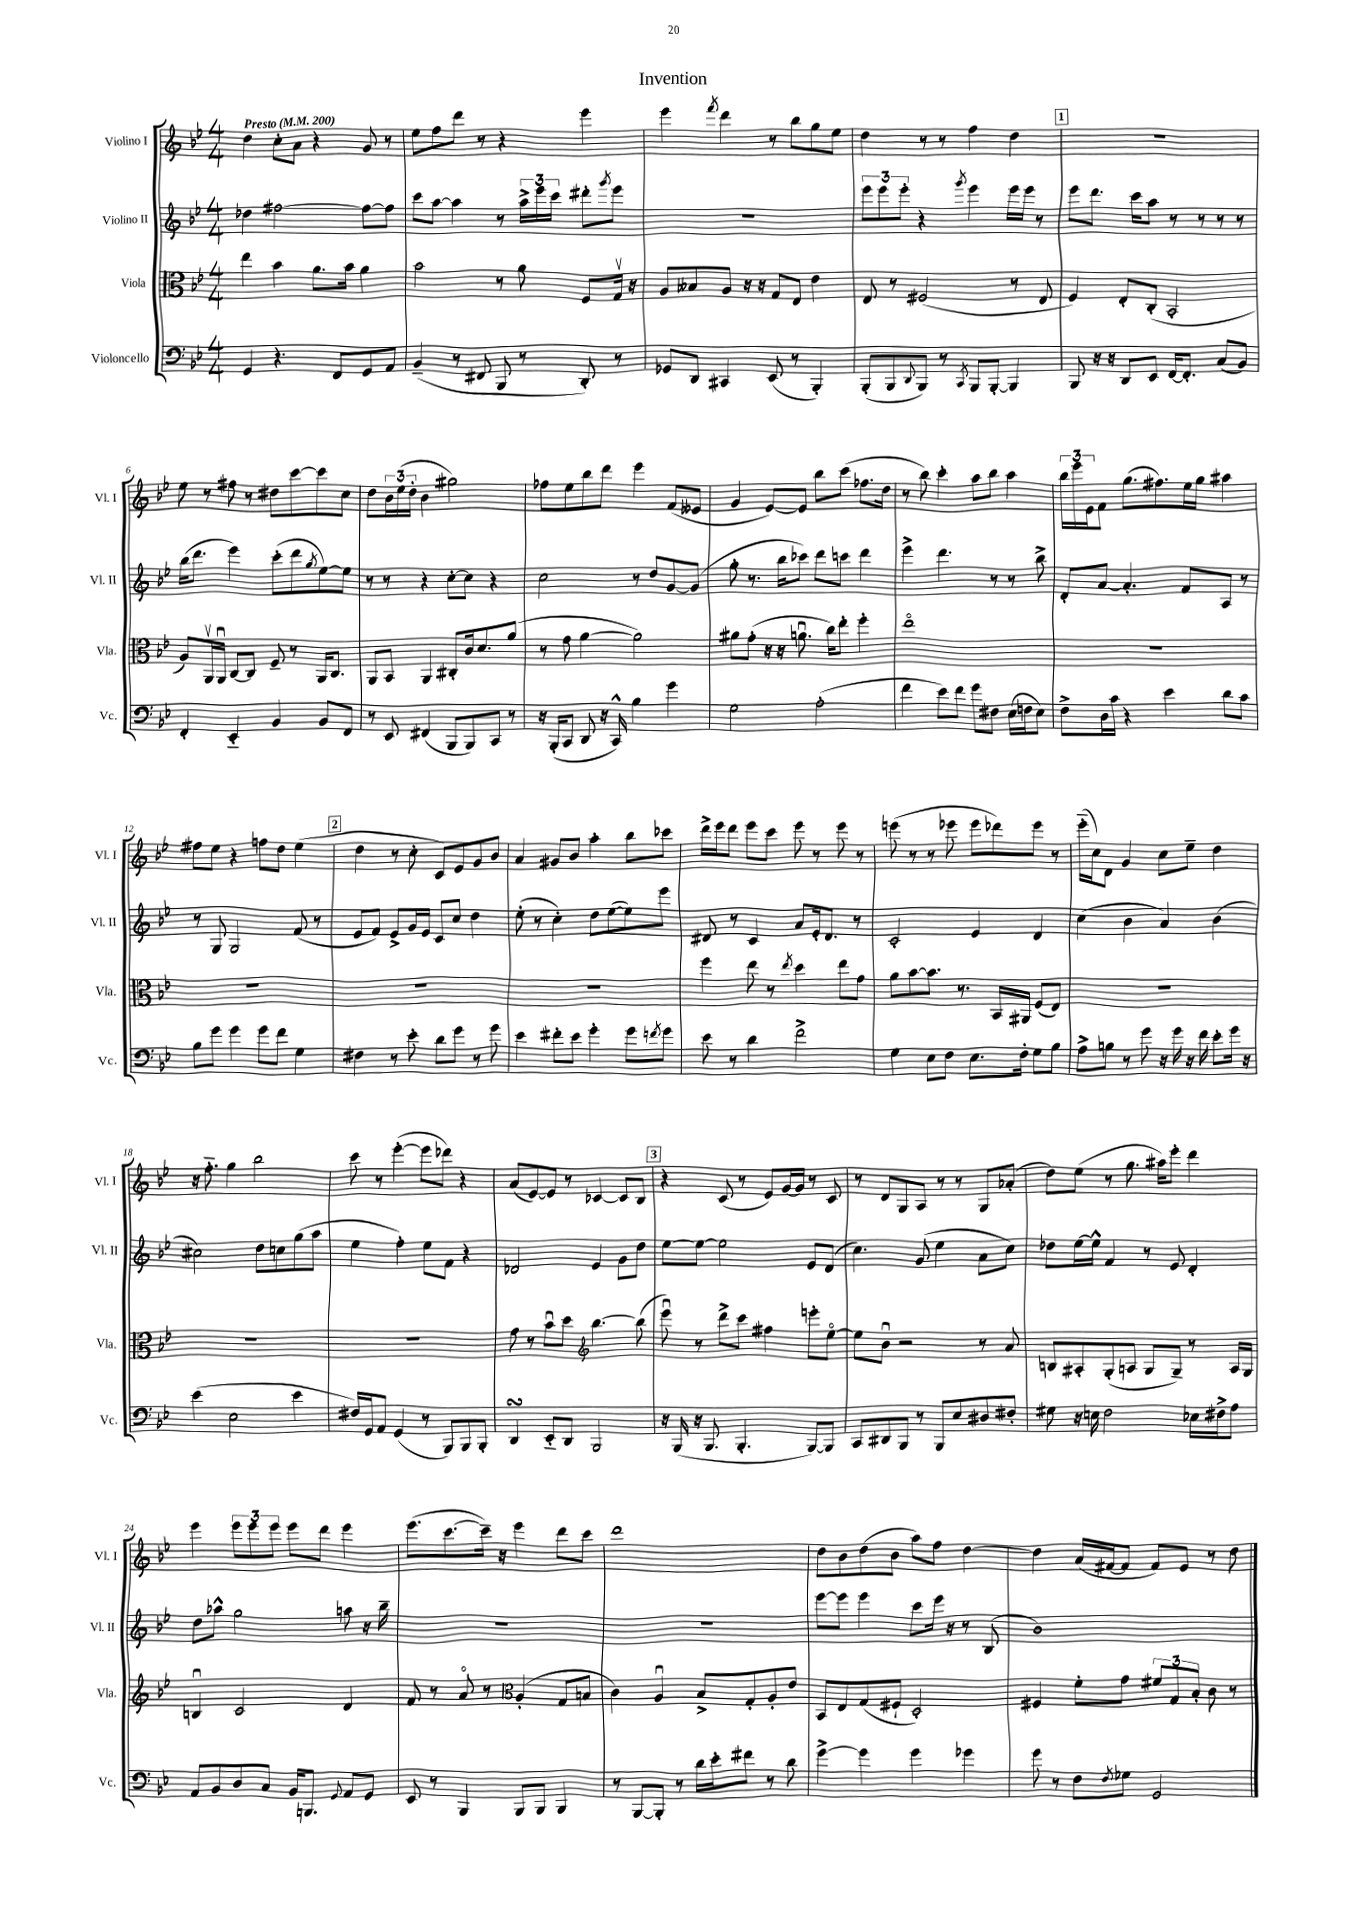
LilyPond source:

\header { title = "Invention" }
<<
\new StaffGroup <<
\new Staff = "s0" \with { instrumentName = "Violino I" shortInstrumentName = "Vl. I" } {
    \clef treble \key bes \major \numericTimeSignature \time 4/4 \tempo "Presto" 4 = 200
    d''4 c''8-. a'8 r4 g'8 r8 |
    ees''8 f''8 d'''8 r8 r4 ees'''4 |
    ees'''4 \acciaccatura { f'''8 } d'''4 r8 bes''8 g''8 ees''8 |
    d''4 r8 r8 f''4 d''4 |
    \mark \markup { \box "1" } r1 |
    ees''8 r8 fis''8 r8 dis''8 c'''8~ c'''8 c''8 |
    d''8 \tuplet 3/2 { bes'16 ees''16( d''16-. } bes'4 gis''2) |
    fes''8 ees''8 bes''8 d'''8 ees'''4 f'8( eeses'8 |
    g'4 ees'8~) ees'8 bes''8 c'''8( fes''8. d''16 |
    r8 bes''8) c'''4-. a''8 bes''8 a''4 |
    \tuplet 3/2 { bes''16 ees'''16 ees'16 } f'8 g''8.( fis''8.) ees''16 g''16 ais''4 |
    fis''8 ees''8 r4 f''8 d''8 ees''4( |
    \mark \markup { \box "2" } d''4 r8 c''8-. c'8) ees'8 g'8 bes'8 |
    a'4 gis'8 bes'8 a''4-. bes''8 ces'''8 |
    d'''16-> ees'''16 d'''8 ees'''8 c'''8 ees'''8 r8 ees'''8 r8 |
    e'''8( r8 r8 ees'''8 ees'''8 des'''8) ees'''8 r8 |
    ees'''16-_( c''16) d'8 g'4 c''8 ees''8-- d''4 |
    r16 f''8.-_ g''4 bes''2 |
    c'''8 r8 ees'''4~-.( ees'''8 des'''8) r4 |
    a'8( ees'8~) ees'8 r8 ces'4~ ces'8 bes8 |
    \mark \markup { \box "3" } r4 c'8( r8 ees'8) g'16~ g'16 r8 c'8 |
    r8 d'8 g8 a8 r8 r8 g8 aes'8-.( |
    d''8) ees''8( r8 g''8. ais''16) ees'''8-. d'''4 |
    ees'''4 \tuplet 3/2 { ees'''8 ees'''8 ees'''8 } ees'''8 d'''8 ees'''4 |
    ees'''8.( c'''8.~ c'''16--) r16 ees'''4 d'''8 c'''8 |
    d'''1 |
    d''8 bes'8 d''8( bes'8 a''8) f''8 d''4~ |
    d''4 a'16( fis'16~ fis'8 fis'8) ees'8 r8 d''8 \bar "|." |
}
\new Staff = "s1" \with { instrumentName = "Violino II" shortInstrumentName = "Vl. II" } {
    \clef treble \key bes \major \numericTimeSignature \time 4/4
    des''4 fis''2~ fis''8~ fis''8 |
    c'''8 a''8~ a''4 r8 \tuplet 3/2 { a''16-> ees'''16 c'''16 } dis'''8-. \acciaccatura { g'''8 } ees'''8 |
    R1 |
    \tuplet 3/2 { ees'''8 ees'''8 ees'''8-. } r4 \acciaccatura { g'''8 } ees'''4 ees'''16 ees'''16 r8 |
    \mark \markup { \box "1" } ees'''8 d'''8. c'''16 a''8 r8 r8 r8 r8 |
    bes''16( d'''8. ees'''4) c'''8-.( d'''8 \acciaccatura { g''8 } ees''8~) ees''8 |
    r8 r8 r4 c''8~-. c''8 r4 |
    c''2 r8 d''8 g'8~ g'8( |
    g''8-. r8. bes''16 ces'''8) d'''8 c'''8 d'''4 |
    ees'''4-> d'''4. r8 r8 bes''8-> |
    d'8-. a'8~ a'4.-. f'8 a8 r8 |
    r8 g8 g2 f'8( r8 |
    \mark \markup { \box "2" } ees'8 f'8) ees'8-> g'16 ees'16 c'8 c''8 d''4 |
    ees''8-.( r8 c''4-.) d''8 ees''8~( ees''8) ees'''8 |
    dis'8 r8 c'4 a'8 ees'16-. dis'8. r8 |
    c'2-. ees'4 d'4 |
    c''4( bes'4 a'4) bes'4( |
    cis''2) d''8 c''8 g''8( a''8 |
    ees''4 f''4-.) ees''8 f'8 r4 |
    des'2 ees'4 g'8 d''8 |
    \mark \markup { \box "3" } ees''8~ ees''8~ ees''2 ees'8 d'8( |
    c''4.) g'8( ees''4 a'8 c''8) |
    des''8 ees''16~ ees''16-^ f'4 r8 ees'8 d'4-. |
    d''8 aes''8-^ g''2 a''8 r16 bes''16-- |
    R1 |
    R1 |
    ees'''8~ ees'''8 ees'''4 c'''8 ees'''16 r16 r8 bes8( |
    bes'1) \bar "|." |
}
\new Staff = "s2" \with { instrumentName = "Viola" shortInstrumentName = "Vla." } {
    \clef alto \key bes \major \numericTimeSignature \time 4/4
    ees''4 bes'4 a'8. bes'16 a'4 |
    bes'2 r8 a'8 f8 g16\upbow r16 |
    a8 beses8 a8 r16 r16 g8 ees8 ees'4 |
    ees8 r8 fis2( r8 ees8 |
    \mark \markup { \box "1" } f4) ees8-. c8-.( bes,2-. |
    a8) a,16\upbow a,16\downbow c8~ c8 f8-- r8 a,16 c8. |
    a,8 bes,8 a,4 cis8-. c'16 d'8. a'8( |
    r8 g'8 a'4~ a'2) |
    ais'8 g'8-.( r16 r16 a'8.\downbow c''16) ees''8-. f''4-. |
    ees''1\flageolet |
    R1 |
    R1 |
    \mark \markup { \box "2" } R1 |
    R1 |
    f''4 ees''8 r8 \acciaccatura { ees''8 } d''4 ees''8 g'8 |
    a'8 bes'8~ bes'8. r8. bes,16 ais,16 f8( ees8) |
    R1 |
    R1 |
    R1 |
    g'8 r8 bes'8\downbow d''8 \clef treble bes''4.~ bes''8( |
    \mark \markup { \box "3" } ees'''8\downbow) r8 d'''8-> c'''8 fis''4 e'''8-. ees''8~\flageolet |
    ees''8 bes'8\downbow r2 r8 a'8 |
    b8 ais8-. g8-.( a8 g8 g8--) r8 a16 g16 |
    b4\downbow c'2 d'4 |
    f'8 r8 a'8\flageolet r8 \clef alto a4-.( g8 b8 |
    c'4) a4\downbow bes8-> g8-. a8-. ees'8 |
    bes,8 ees8 g8( fis8-! d2-.) |
    fis4 f'8-. g'8 \tuplet 3/2 { fis'8 g8 bes8-. } c'8 r8 \bar "|." |
}
\new Staff = "s3" \with { instrumentName = "Violoncello" shortInstrumentName = "Vc." } {
    \clef bass \key bes \major \numericTimeSignature \time 4/4
    g,4 r4. f,8 g,8 a,8 |
    bes,4--( r8 fis,8 bes,,8 r8 d,8-.) r8 |
    ges,8 d,8 cis,4 ees,8( r8 bes,,4-.) |
    bes,,8-.( bes,,8 \appoggiatura { d,8 } bes,,8) r8 \acciaccatura { c,8 } bes,,8 bes,,8~-. bes,,4 |
    \mark \markup { \box "1" } bes,,8 r16 r16 d,8 ees,8 f,16~ f,8.-. c8( bes,8) |
    f,4-. ees,4-_ bes,4 bes,8 f,8 |
    r8 ees,8 fis,4( bes,,8 bes,,8) c,8 r8 |
    r16 bes,,16-.( c,8 d,8 r16 c,16-^) bes4 g'4 |
    g2 a2-.( |
    f'4 ees'8) f'8 g'8 fis8 ees16( f16 ees8) |
    f8-> d16 c'16 r4 ees'4 d'8 c'8 |
    bes8 g'8 g'4 g'8 f'8 g4 |
    \mark \markup { \box "2" } fis4 r8 ees'8-. d'8 g'8 r8 g'8 |
    ees'4 fis'8-. ees'8 g'4-. g'8 \acciaccatura { f'8 } g'8 |
    ees'8 r8 d'4 f'2-> |
    g4 ees8 f8 ees8. f16-. g8 bes8 |
    a8-> b8 r8 g'8 r16 g'16 r16 f'16 ees'8-. g'16 r16 |
    ees'4( ees2 ees'4 |
    fis16) g,16 a,8 g,4( r8 bes,,8) bes,,8 bes,,8-. |
    d,4\turn ees,8-_ d,8 bes,,2 |
    \mark \markup { \box "3" } r16 bes,,16( r16 bes,,8. bes,,4.-. bes,,8~) bes,,8 |
    c,8 dis,8 bes,,8 r8 bes,,8 ees8 dis8 fis8-. |
    gis8 r16 e16 f2 ees16 fis16-> a8 |
    a,8 bes,8 d8 c8 bes,16 b,,8. \appoggiatura { g,8 } a,8 g,8 |
    ees,8 r8 bes,,4 bes,,8 bes,,8 bes,,4 |
    r8 bes,,8~ bes,,8-. r8 d'16 ees'16-. fis'8 r8 d'8 |
    g'4~-> g'4 g'4 ges'4 |
    g'8 r8 f8 \acciaccatura { f8 } ges8 g,2 \bar "|." |
}
>>
>>
